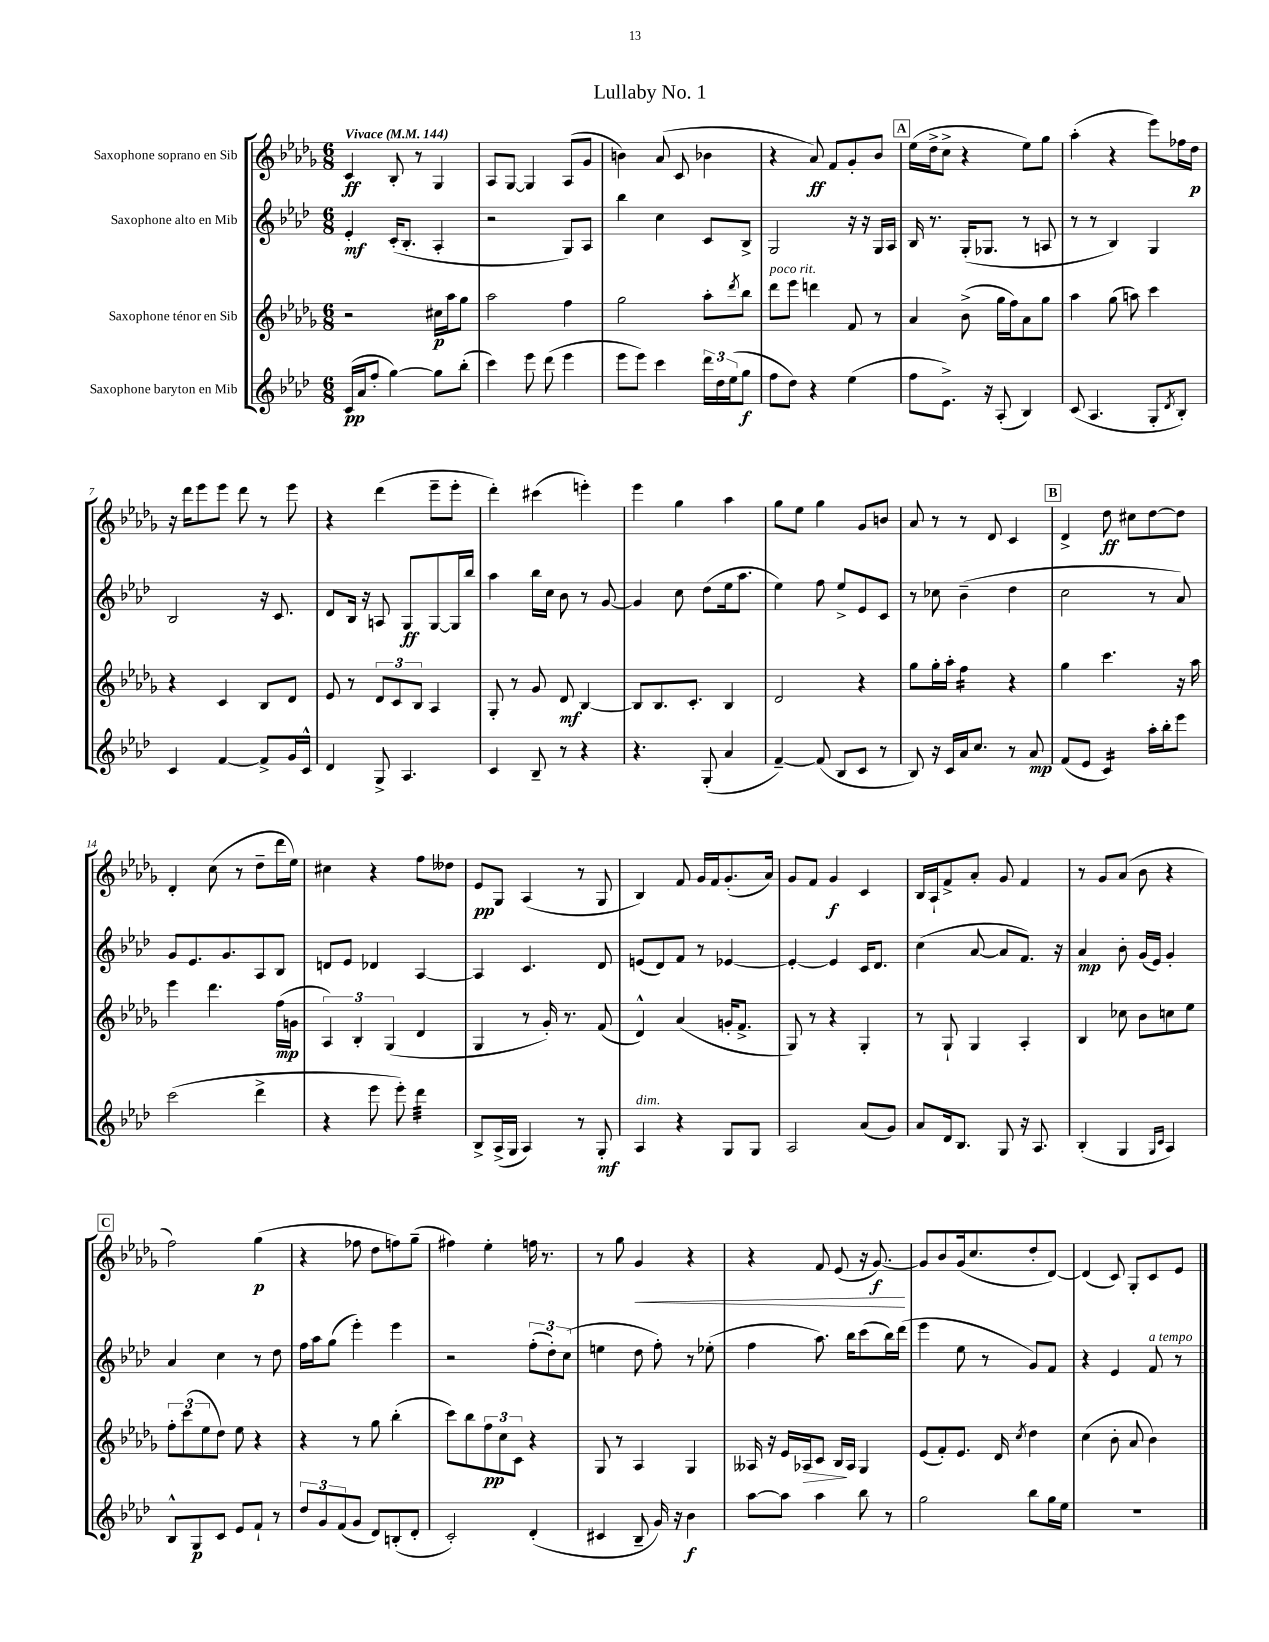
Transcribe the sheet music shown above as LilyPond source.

\header { title = "Lullaby No. 1" }
<<
\new StaffGroup <<
\new Staff = "s0" \with { instrumentName = "Saxophone soprano en Sib" } {
    \clef treble \key des \major \numericTimeSignature \time 6/8 \tempo "Vivace" 4 = 144
    c'4\ff bes8-. r8 ges4 |
    aes8 ges8~ ges4 aes8( ges'8 |
    b'4) aes'8( c'8 bes'4 |
    r4 aes'8\ff) f'8 ges'8-. bes'8 |
    \mark \markup { \box "A" } ees''16( des''16-> c''8-> r4 ees''8) ges''8 |
    aes''4-.( r4 ees'''8) fes''16 des''16\p |
    r16 des'''16 ees'''8 ees'''8 des'''8 r8 ees'''8 |
    r4 des'''4( ees'''8-- ees'''8-. |
    des'''4-.) cis'''4( e'''4-.) |
    ees'''4 ges''4 aes''4 |
    ges''8 ees''8 ges''4 ges'8 b'8 |
    aes'8 r8 r8 des'8 c'4 |
    \mark \markup { \box "B" } des'4-> des''8\ff cis''8 des''8~ des''8 |
    des'4-. c''8( r8 des''8-- des'''16 ees''16) |
    cis''4 r4 f''8 deses''8 |
    ees'8\pp ges8 aes4( r8 ges8 |
    bes4) f'8 ges'16 f'16 ges'8.-.( aes'16) |
    ges'8 f'8 ges'4\f c'4 |
    bes16 aes16-! f'8-> aes'8-. ges'8 f'4 |
    r8 ges'8 aes'8( bes'8 r4 |
    \mark \markup { \box "C" } f''2) ges''4\p( |
    r4 fes''8 des''8 f''8) ges''8--( |
    fis''4) ees''4-. f''16 r8. |
    r8 ges''8 ges'4\< r4 |
    r4 f'8 ees'8( r16 ges'8.~\f\!) |
    ges'8 bes'8 ges'16( c''8. des''8-. des'8~) |
    des'4( c'8) ges8-. c'8 ees'8 \bar "|." |
}
\new Staff = "s1" \with { instrumentName = "Saxophone alto en Mib" } {
    \clef treble \key aes \major \numericTimeSignature \time 6/8
    ees'4-.\mf c'16-.( bes8.-. aes4-. |
    r2 g8) aes8 |
    bes''4 c''4 c'8 bes8-> |
    g2 r16 r16 g16 aes16 |
    \mark \markup { \box "A" } bes16 r8. g16-.( ges8. r8 a8 |
    r8 r8 bes4) g4 |
    bes2 r16 c'8. |
    des'8 bes16 r16 a8 g8\ff g8~ g16 bes''16 |
    aes''4 bes''16 c''16 bes'8 r8 g'8~ |
    g'4 c''8 des''8( ees''16 aes''8. |
    ees''4) f''8 ees''8-> ees'8 c'8 |
    r8 ces''8 bes'4--( des''4 |
    \mark \markup { \box "B" } c''2 r8 aes'8) |
    g'8 ees'8. g'8. aes8 bes8 |
    d'8 ees'8 des'4 aes4~ |
    aes4 c'4. des'8 |
    e'8( des'8) f'8 r8 ees'4~ |
    ees'4~-. ees'4 c'16 des'8. |
    c''4( aes'8~ aes'8 f'8.) r16 |
    aes'4\mp bes'8-. g'16( ees'16) g'4-. |
    \mark \markup { \box "C" } aes'4 c''4 r8 des''8 |
    f''16 aes''16 g''8( ees'''4-.) ees'''4 |
    r2 \tuplet 3/2 { f''8-.( des''8-.) c''8( } |
    e''4 des''8 f''8-.) r8 ees''8-.( |
    f''4 aes''8.) bes''16 c'''8( bes''16) des'''16( |
    ees'''4 ees''8 r8 g'8) f'8 |
    r4 ees'4 f'8^\markup { \italic "a tempo" } r8 \bar "|." |
}
\new Staff = "s2" \with { instrumentName = "Saxophone ténor en Sib" } {
    \clef treble \key des \major \numericTimeSignature \time 6/8
    r2 cis''16\p aes''16 ges''8 |
    aes''2 f''4 |
    ges''2 aes''8-. \acciaccatura { des'''8 } bes''8 |
    des'''8^\markup { \italic "poco rit." } ees'''8 d'''4 f'8 r8 |
    \mark \markup { \box "A" } aes'4 bes'8->( ges''16 f''16) aes'8 ges''8 |
    aes''4 ges''8( a''8) c'''4 |
    r4 c'4 bes8 des'8 |
    ees'8 r8 \tuplet 3/2 { des'8 c'8 bes8 } aes4 |
    ges8-. r8 ges'8 des'8\mf bes4~ |
    bes8 bes8. c'8.-. bes4 |
    des'2 r4 |
    ges''8 ges''16-. aes''16-. f''4:16 r4 |
    \mark \markup { \box "B" } ges''4 c'''4. r16 aes''16 |
    ees'''4 des'''4. f''16\mp( g'16 |
    \tuplet 3/2 { aes4) bes4-. ges4( } des'4 |
    ges4 r8 ges'16-.) r8. f'8( |
    des'4-^) aes'4( g'16-. f'8.-> |
    ges8) r8 r4 ges4-. |
    r8 ges8-! ges4 aes4-. |
    bes4 ces''8 bes'8 c''8 ees''8 |
    \mark \markup { \box "C" } \tuplet 3/2 { f''8-. c'''8( ees''8 } des''8) ees''8 r4 |
    r4 r8 ges''8 bes''4-.( |
    c'''8) bes''8 \tuplet 3/2 { f''8\pp c''8 c'8 } r4 |
    ges8 r8 aes4 ges4 |
    aeses16 r16 ees'16 aes16\> c'8 bes16\! aes16 ges4 |
    ees'8( f'8-.) ees'8. des'16 \acciaccatura { c''8 } des''4 |
    c''4( bes'8-. aes'8 bes'4) \bar "|." |
}
\new Staff = "s3" \with { instrumentName = "Saxophone baryton en Mib" } {
    \clef treble \key aes \major \numericTimeSignature \time 6/8
    c'16\pp( aes'16 f''8-. g''4~) g''8 bes''8-.( |
    c'''4) ees'''8 des'''8( ees'''4 |
    ees'''8 ees'''8) c'''4 \tuplet 3/2 { des'''16 des''16 ees''16( } g''8\f |
    f''8 des''8) r4 ees''4( |
    \mark \markup { \box "A" } f''8 ees'8.->) r16 aes8-.( bes4) |
    c'8( aes4. g8-. \acciaccatura { des'8 } bes8-.) |
    c'4 f'4~ f'8-> g'16 c'16-^ |
    des'4 g8-> aes4. |
    c'4 bes8-- r8 r4 |
    r4. g8-.( aes'4 |
    f'4~--) f'8( bes8 c'8 r8 |
    bes8) r16 c'16 aes'16 c''8. r8 aes'8\mp |
    \mark \markup { \box "B" } f'8( ees'8 c'4:16) aes''16-. bes''16-. ees'''8 |
    c'''2( des'''4-> |
    r4 ees'''8 ees'''8-.) des'''4:32 |
    bes8-> aes16->( g16 aes4) r8 g8-.\mf |
    aes4^\markup { \italic "dim." } r4 g8 g8 |
    aes2 aes'8( g'8) |
    aes'8 des'16 bes8. g8 r16 aes8. |
    bes4-.( g4 \grace { g16 c'16 } aes4) |
    \mark \markup { \box "C" } bes8-^ g8\p c'8 ees'8 f'8-! r8 |
    \tuplet 3/2 { des''8 g'8 f'8( } g'8 des'8) b8-.( des'8-. |
    c'2-.) des'4-.( |
    cis'4 bes8-- g'16) r16 bes'4\f |
    aes''8~ aes''8 aes''4 bes''8 r8 |
    g''2 bes''8 g''16 ees''16 |
    r2. \bar "|." |
}
>>
>>
